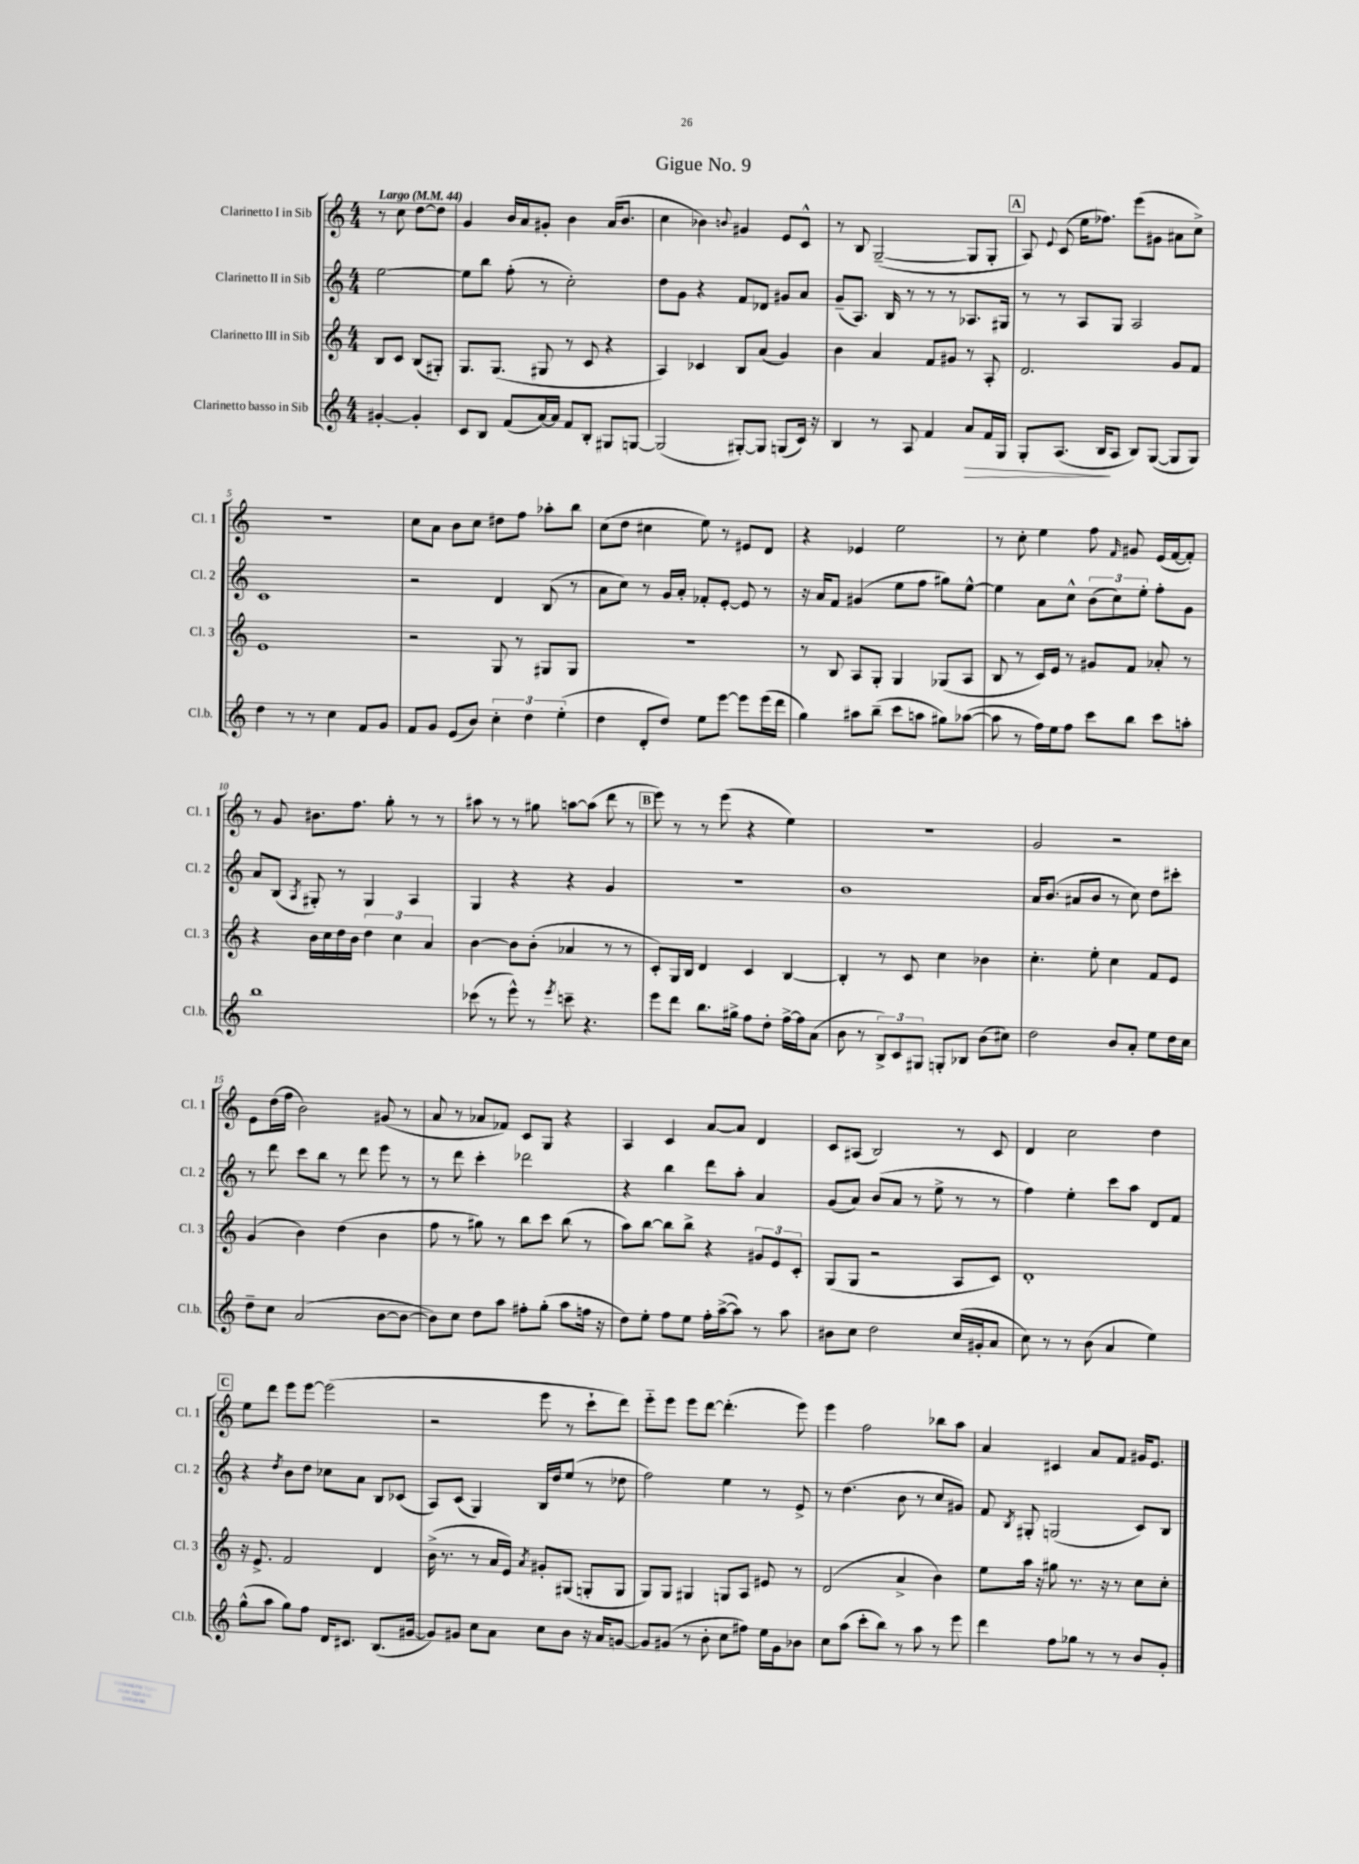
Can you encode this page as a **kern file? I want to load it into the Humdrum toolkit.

**kern	**dynam	**kern	**kern	**kern
*part4	*part4	*part3	*part2	*part1
*staff4	*staff4	*staff3	*staff2	*staff1
*I"Clarinetto basso in Sib	*	*I"Clarinetto III in Sib	*I"Clarinetto II in Sib	*I"Clarinetto I in Sib
*I'Cl.b.	*	*I'Cl. 3	*I'Cl. 2	*I'Cl. 1
*clefG2	*	*clefG2	*clefG2	*clefG2
*k[]	*	*k[]	*k[]	*k[]
*M4/4	*	*M4/4	*M4/4	*M4/4
*MM44	*	*MM44	*MM44	*MM44
=	=	=	=	=
!	!	!	!	!LO:TX:a:B:t=Largo
[4g#X'/	.	8B/L	[2ee\	8r
.	.	8c/J	.	8cc\
4g#'/]	.	(8B/L	.	[8dd\L
.	.	8G#X'/J)	.	8dd\J]
=1	=1	=1	=1	=1
8c/L	.	8.G/L	8ee\L]	4g/
8B/J	.	.	8bb\J	.
.	.	(8.G/J	.	.
(8f/L	.	.	(8ff'\	16b/LL
.	.	.	.	16a/J
[16a/L)	.	8G#X/	8r	8g#X'/J
16a/JJ]	.	.	.	.
8f/L	.	8r	2cc'\)	4b\
8B'/J	.	8c/	.	.
8G#X/L	.	4r	.	(16a/KL
.	.	.	.	8.b/J
[8Gn/J	.	.	.	.
=2	=2	=2	=2	=2
(2G/]	.	4A/)	8dd\L	4cc\
.	.	.	8g\J	.
.	.	4c-X/	4r	4b-X\)
.	.	.	.	8qqbn/
[8G#X'/L)	.	8B/L	8f/L	4g#X/
8G#/J]	.	(8a/J	8d-X/J	.
(8Gn/L	.	4g/)	8g#X/L	8e/L
16c/Jk)	.	.	8a/J	8c^^/J
16r	.	.	.	.
=3	=3	=3	=3	=3
4B/	.	4b\	(8g~/L	8r
.	.	.	8.A/J)	8B/
8r	.	4a/	.	([2G~/
.	.	.	16B/	.
8A/	.	.	8r	.
4f/	.	8f/L	8r	.
.	.	8g#X/J	8r	.
!	!LO:HP:b	!	!	!
8a/L	>	8r	8.A-X/L	8G/L]
16f/L	.	8A'/	.	8G'/J
16G/JJ	.	.	16G#X/Jk	.
!!LO:REH:place=s1:t=A
=4	=4	=4	=4	=4
8G'/L	.	2.d/	8r	8A/)
.	.	.	.	8qqe/
(8.A/J	.	.	8r	(8c/
.	.	.	8A/L	16ee\KL
16B/KL	.	.	.	8.ff-X\J)
8A/J	]	.	8G/J	.
8B/L)	.	.	2A/	(8eee\L
([8G/J	.	.	.	8g#X\J
8G/L]	.	8g/L	.	8a#X\L
8G/J)	.	8f/J	.	8cc^\J)
!!LO:LB:g=z
=5	=5	=5	=5	=5
4dd\	.	1e	1c	1r
8r	.	.	.	.
8r	.	.	.	.
4cc\	.	.	.	.
8f/L	.	.	.	.
8g/J	.	.	.	.
=6	=6	=6	=6	=6
8f/L	.	2r	2r	8cc\L
8g/J	.	.	.	8a\J
(8e/L	.	.	.	8b\L
8b/J)	.	.	.	8cc\J
6cc'\	.	8G/	4d/	8dd#X\L
.	.	8r	.	8ff\J
6dd\	.	.	.	.
.	.	8G#X/L	(8B/	8aa-X'\L
(6ee'\	.	.	.	.
.	.	8G#/J	8r	8bb\J
=7	=7	=7	=7	=7
4dd\	.	1r	8a\L	(8cc\L
.	.	.	8cc\J)	8dd\J
8d'/L	.	.	8r	4cc#X\
8dd/J)	.	.	16g/LL	.
.	.	.	16a'/JJ	.
8ee\L	.	.	8f-X'/L	8ee\)
[8eee\J	.	.	[8e'/J	8r
8eee\L]	.	.	8e/]	8e#X/L
(16eee\L	.	.	8r	8d/J
16ddd\JJ	.	.	.	.
=8	=8	=8	=8	=8
4gg\)	.	8r	16r	4r
.	.	.	16a/KL	.
.	.	8B/	8f/J	.
8aa#X\L	.	8A/L	(4g#X/	4e-X/
(8bb~\J	.	8G'/J	.	.
8ccc\L	.	4G/	8ee\L	2ee\
8aan\J	.	.	8ff\J	.
8gg#X\L)	.	(8G-X/L	8gg#X\L)	.
([8aa-X\J	.	8A/J	[8ee^^\J	.
=9	=9	=9	=9	=9
8aa-\]	.	8B/	4ee\]	8r
8r	.	8r	.	8cc'\
16ff\LL)	.	16c/LL)	8a\L	4ee\
16ee\J	.	16e/JJ	.	.
8ff\J	.	8r	8cc^^\J	.
8ccc\L	.	8g#X/L	(12b\L	8ff\
.	.	.	12cc\)	.
.	.	.	.	16qqf/
8bb\J	.	8f/J	.	8g#X/
.	.	.	12ee'\J	.
8ccc\L	.	8a-X'/	8ff'\L	(16e/LL
.	.	.	.	[16f/J
8aan'\J	.	8r	8g\J	8f'/J])
!!LO:LB:g=z
=10	=10	=10	=10	=10
1bb	.	4r	8a/L	8r
.	.	.	(8B/J	8g/
.	.	.	8qA/	.
.	.	16b\LL	8G#X'/)	8.b#X\L
.	.	16cc\	.	.
.	.	16dd\	8r	.
.	.	16b\JJ	.	8.ff\J
.	.	6dd\	4G#/	.
.	.	.	.	8gg'\
.	.	6cc\	.	.
.	.	.	4A/	8r
.	.	6a/	.	.
.	.	.	.	8r
=11	=11	=11	=11	=11
(8ccc-X\	.	[4b\	4G/	8aa#X\
8r	.	.	.	8r
8eee^^\)	.	8b\L]	4r	8r
8r	.	(8b'\J	.	8gg#X\
8qeee/	.	.	.	.
8cccn~\	.	4a-X/	4r	[8aan\L
4.r	.	.	.	(8aa\J]
.	.	8r	4g/	8ddd\
.	.	8r	.	8r
!!LO:REH:place=s1:t=B
=12	=12	=12	=12	=12
8eee\L	.	8c'/L)	1r	8eee\)
8ddd\J	.	16G/L	.	8r
.	.	16B/JJ	.	.
8.bb\L	.	4d/	.	8r
.	.	.	.	(8eee\
16gg#X^\Jk	.	.	.	.
8ff\L	.	4c/	.	4r
8dd'\J	.	.	.	.
[16ff^\LL	.	[4B/	.	4ee\)
16ff\J]	.	.	.	.
(8a\J	.	.	.	.
=13	=13	=13	=13	=13
8b\	.	4B'/]	1b	1r
8r	.	.	.	.
12B^/L)	.	8r	.	.
12c/	.	.	.	.
.	.	8c/	.	.
12G#X/J	.	.	.	.
8Gn'/L	.	4cc\	.	.
8B-X/J	.	.	.	.
(8b\L	.	4b-X\	.	.
8cc#X\J)	.	.	.	.
=14	=14	=14	=14	=14
2dd\	.	4.cc'\	16a/KL	2g/
.	.	.	(8.b/J	.
.	.	.	8a#X/L	.
.	.	8ee'\	8b/J	.
8b/L	.	4cc\	8r	2r
8a'/J	.	.	8cc\)	.
8ee\L	.	8f/L	8dd\L	.
16dd\L	.	8e/J	8ccc#X'\J	.
16cc\JJ	.	.	.	.
!!LO:LB:g=z
=15	=15	=15	=15	=15
8dd~\L	.	(4g/	8r	8e\L
8cc\J	.	.	8ddd\	(16dd\L
.	.	.	.	16ff\JJ
(2a/	.	4b\)	8ccc\L	2b\)
.	.	.	8bb\J	.
.	.	(4dd\	8r	.
.	.	.	8ddd\	.
[8b\L	.	4b\	8eee\	(8g#X/
8b\J_	.	.	8r	8r
=16	=16	=16	=16	=16
8b\L])	.	8ff\	8r	8a/
8cc\J	.	8r	8ddd\	8r
8dd\L	.	8gg#X\)	4ccc'\	8a-X/L
8aa\J	.	8r	.	8f-X/J)
8ff#X'\L	.	8bb\L	2ddd-X\	8c/L
(8gg'\J	.	8ccc\J	.	8G/J
8aa\L	.	(8bb\	.	4r
16ffn\Jk	.	8r	.	.
16r	.	.	.	.
=17	=17	=17	=17	=17
8dd\L)	.	8aa\L)	4r	4A/
8ee'\J	.	[8bb\J	.	.
8ff\L	.	8bb\L]	4bb\	4c/
8ee\J	.	8bb^\J	.	.
16ff'\LL	.	4r	8ddd\L	[8a/L
([16aa^\J	.	.	.	.
8aa\J])	.	.	8aa'\J	8a/J]
8r	.	12g#X/L	4a/	4d/
.	.	12e/	.	.
8aa\	.	.	.	.
.	.	12c'/J	.	.
=18	=18	=18	=18	=18
8b#X\L	.	(8G/L	(8g/L	8c/L
8cc\J	.	8G/J	8a/J)	(8A#X/J
2dd\	.	2r	(8b/L	2B/)
.	.	.	8a/J	.
.	.	.	8r	.
.	.	.	8ee^\	.
(16cc/LL	.	8A/L	8r	8r
16g#X'/J	.	.	.	.
8a/J	.	8c/J)	8r	8c/
=19	=19	=19	=19	=19
8cc\)	.	1d'	4ff\)	4d/
8r	.	.	.	.
8r	.	.	4ee'\	2cc\
(8b\	.	.	.	.
4a/	.	.	8ccc\L	.
.	.	.	8aa\J	.
4ee\)	.	.	8d/L	4dd\
.	.	.	8f/J	.
!!LO:LB:g=z
!!LO:REH:place=s1:t=C
=20	=20	=20	=20	=20
(8gg^^\L	.	16r	4r	8ee\L
.	.	8.e^/	.	.
8aa\J	.	.	.	8ddd\J
.	.	.	8qdd/	.
8gg\L)	.	2f/	8b\L	8eee\L
8ff\J	.	.	8dd\J	[8eee\J
16d/KL	.	.	8cc-X\L	(2eee\]
8.c#X/J	.	.	.	.
.	.	.	8a\J	.
(8.B/L	.	4d/	8B/L	.
.	.	.	(8c-X/J	.
[16g#X/Jk	.	.	.	.
=21	=21	=21	=21	=21
8g#/L])	.	(16b^\	8A/L)	2r
.	.	8.r	.	.
8g#X/J	.	.	(8c/J	.
8cc\L	.	8r	4G/)	.
8a\J	.	16a/LL	.	.
.	.	16e/JJ)	.	.
.	.	8qa/	.	.
8cc\L	.	8g#X'/L	16B/LL	8eee\
.	.	.	16dd/J	.
8b\J	.	(8G#X/J	(8ee/J	8r
16r	.	8Gn'/L	8r	8ccc`\L
16a/KL	.	.	.	.
[8gn/J	.	8G/J	8dd-X\	8ddd\J)
=22	=22	=22	=22	=22
8g/L]	.	8G/L)	2ff\)	8eee\L
(8g#X/J	.	8G/J	.	8eee\J
8r	.	4G#X/	.	8eee\L
8b'\	.	.	.	[8ddd\J
8cc\L	.	8Gn/L	4ee\	(4.ddd'\]
8ff#X\J)	.	8A/J	.	.
16ee\LL	.	8e#X/	8r	.
16g#\J	.	.	.	.
8b-X\J	.	8r	8e^/	8eee\)
=23	=23	=23	=23	=23
8cc\L	.	(2d/	8r	4eee\
(8aa\J	.	.	(4.dd\	.
8ccc'\L	.	.	.	2ff\
8bb\J)	.	.	.	.
8r	.	4a^/	8b\	.
8aa\	.	.	8r	.
8r	.	4b\)	8cc/L	8bb-X\L
8eee\	.	.	8g#X/J)	8aa\J
=24	=24	=24	=24	=24
4ddd\	.	8ee\L	8f/	4a/
.	.	.	8qB/	.
.	.	16aa\Jk	8G#X'/	.
.	.	16r	.	.
8ff\L	.	8gg#X\	(2Gn/	4c#X/
8gg-X\J	.	8.r	.	.
8r	.	.	.	8a/L
.	.	16r	.	.
8r	.	8r	.	8f/J
8b/L	.	8cc\L	8c/L)	16g#X/KL
.	.	.	.	8.e/J
8g'/J	.	8cc'\J	8B/J	.
==	==	==	==	==
*-	*-	*-	*-	*-
